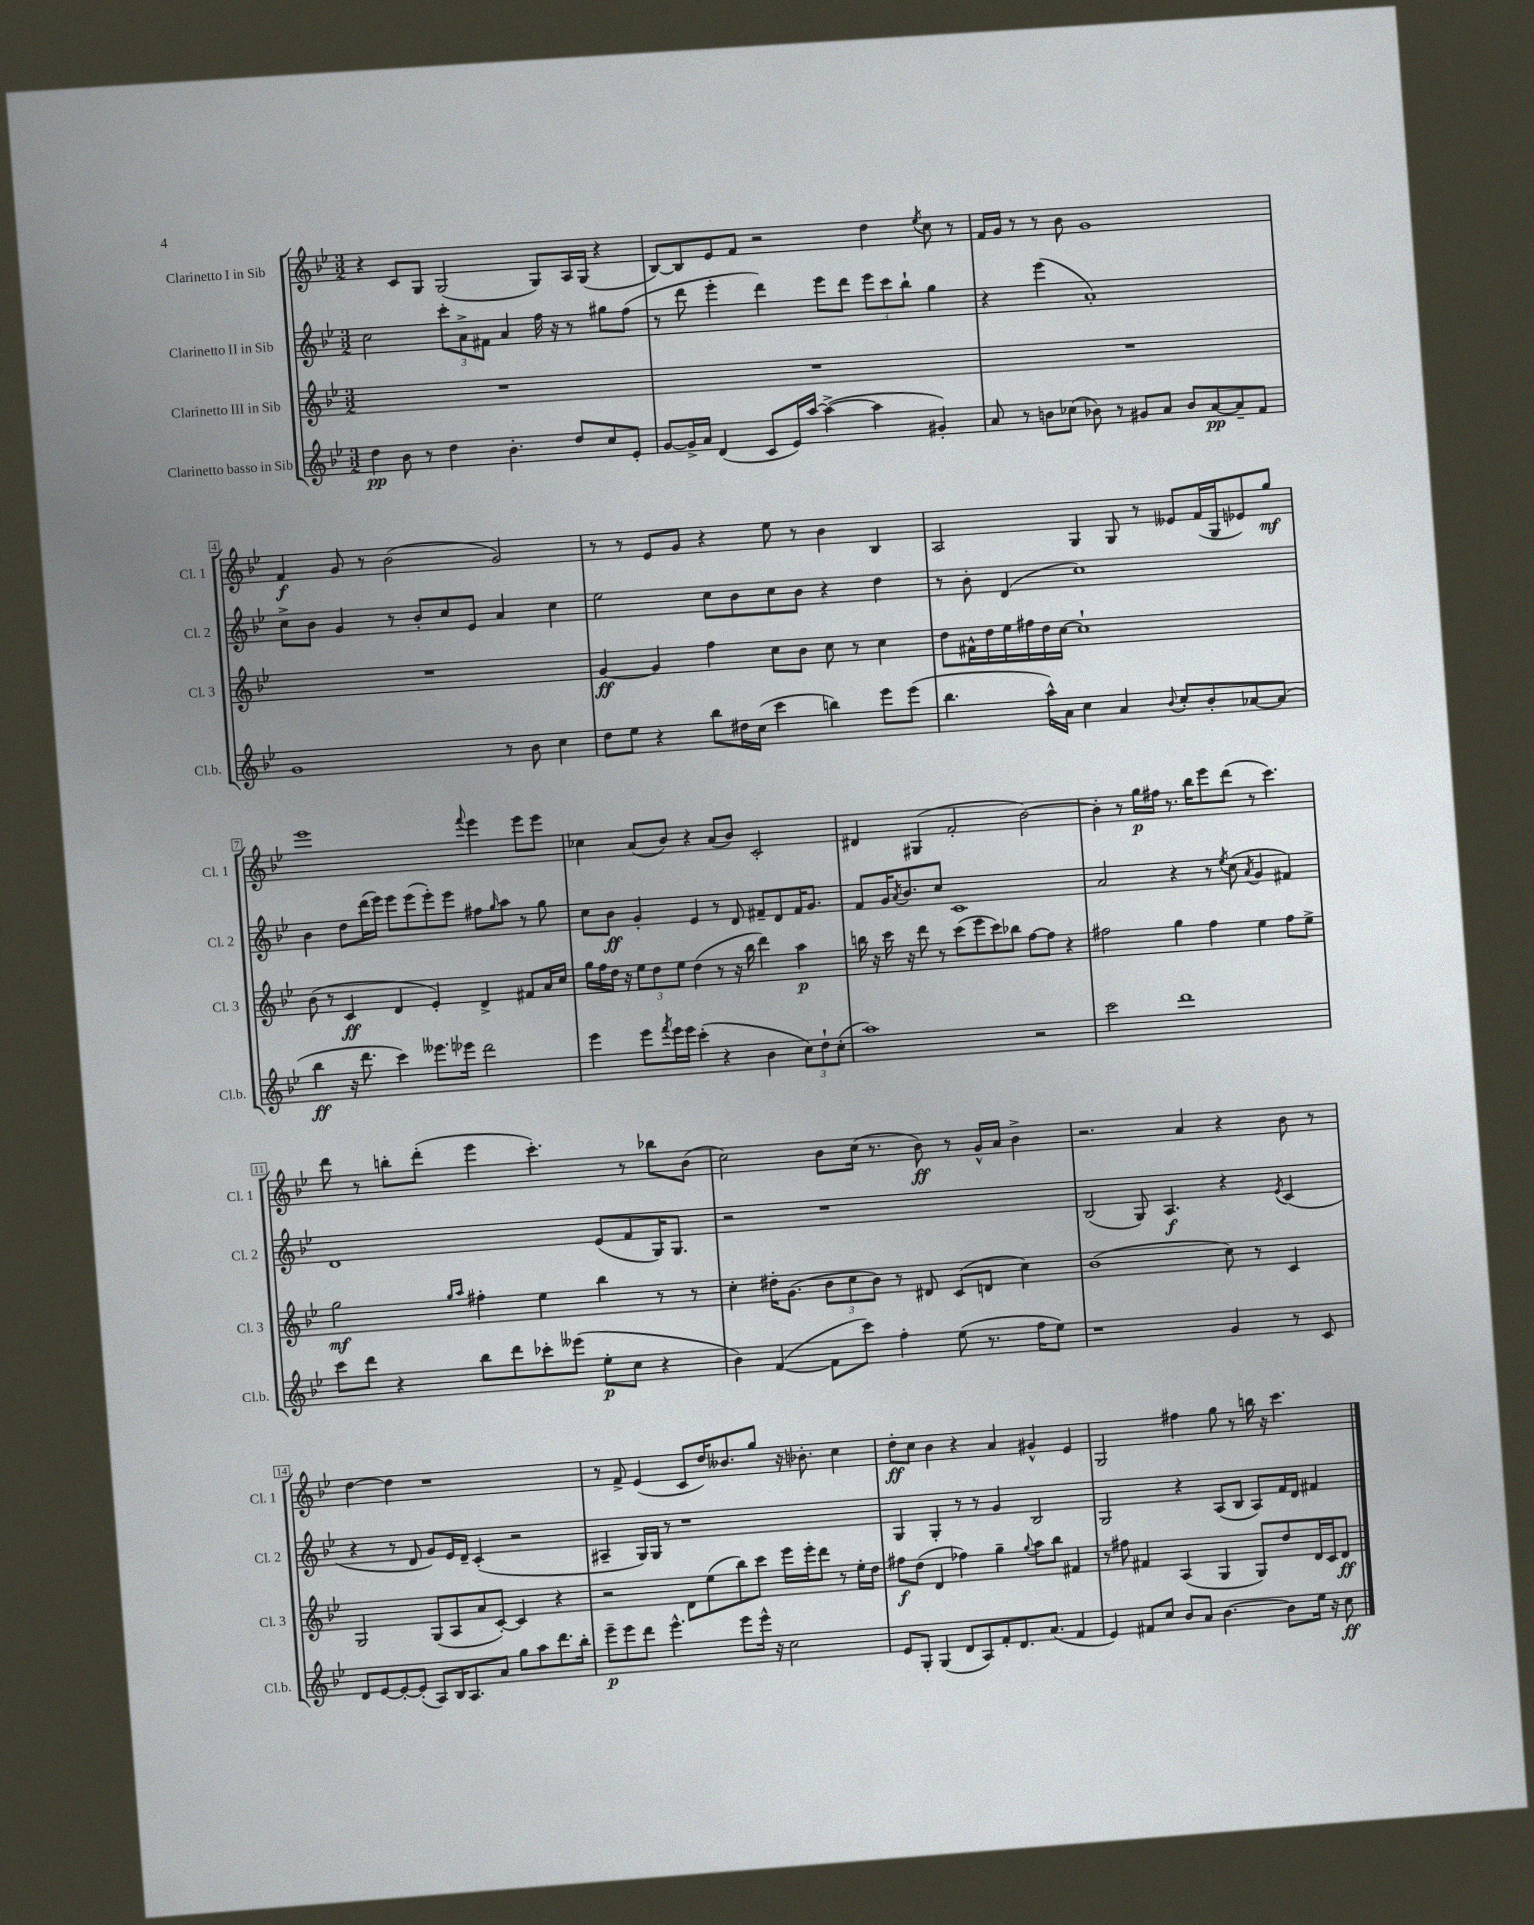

**kern	**kern	**kern	**kern
*staff4	*staff3	*staff2	*staff1
*clefG2	*clefG2	*clefG2	*clefG2
*k[b-e-]	*k[b-e-]	*k[b-e-]	*k[b-e-]
*M3/2	*M3/2	*M3/2	*M3/2
4dd\	1.r	2cc\	4r
8b-\	.	.	8c/L
8r	.	.	8G/J
4dd\	.	12ccc'\L	(2G/
.	.	12a^\	.
.	.	12f#\J	.
4.b-'\	.	4a/	.
.	.	16ff\	8G/L)
.	.	16r	.
8dd/L	.	8r	16A/L
.	.	.	(16G/JJ
8cc/	.	8gg#\L	4r
8e-'/J	.	(8ff\J	.
=	=	=	=
[8g/L	1.r	8r	[8B-/L)
16g^/]L	.	8ddd\	8B-/]
16a/JJ	.	.	.
(4d/	.	4eee-'\	8e-/
.	.	.	8f/J
8c/L	.	4ddd\)	2r
16e-/L)	.	.	.
[16aa/JJ	.	.	.
(4aa^\_	.	8eee-\L	.
.	.	8ddd\J	.
4aa\]	.	12eee-\L	4dd\
.	.	12ccc\	.
.	.	12bb-`\J	.
.	.	.	8qee-/
4g#'/)	.	4gg\	8cc\
.	.	.	8r
=	=	=	=
8a/	1.r	4r	16f/LL
.	.	.	16g/JJ
8r	.	.	8r
8b\L	.	(4eee-\	8r
(8cc-\J	.	.	8b-\
8b-\)	.	1a')	1g
8r	.	.	.
8g#/L	.	.	.
8a/J	.	.	.
8b-/L	.	.	.
[8a/	.	.	.
8a~/]	.	.	.
8f/J	.	.	.
=	=	=	=
1g	1.r	8cc^\L	4f/
.	.	8b-\J	.
.	.	4g/	8g/
.	.	.	8r
.	.	8r	(2b-\
.	.	8b-'/L	.
.	.	8cc/	.
.	.	8e-/J	.
8r	.	4a/	2g/)
8b-\	.	.	.
4cc\	.	4cc\	.
=	=	=	=
8dd\L	[4g/	2ee-\	8r
8ee-\J	.	.	8r
4r	4g/]	.	8e-/L
.	.	.	8g/J
8bb-\L	4ff\	8cc\L	4r
16dd#\L	.	8b-\	.
(16cc\JJ	.	.	.
4ccc\	8cc\L	8cc\	8ee-\
.	8b-\J	8b-\J	8r
4bb\)	8cc\	4r	4b-\
.	8r	.	.
8eee-\L	4cc\	4dd\	4B-/
(8eee-\J	.	.	.
=	=	=	=
4.bb-\	8dd\L	8r	2A/
.	16f#^^\L	8b-'\	.
.	16dd\	.	.
.	16ee-\	(4d/	.
.	16ff#\	.	.
16aa^^\LL)	16dd\	.	.
16a\JJ	[16cc\JJ	.	.
4cc\	1cc`]	1cc)	4G/
4a/	.	.	8G/
.	.	.	8r
8qqb-/	.	.	.
8cc'/L	.	.	8e--/L
8b-'/	.	.	(16f/L
.	.	.	16G/J
[8a-/	.	.	8e-/)
(8a-/]J	.	.	8gg/J
=	=	=	=
4bb-\	(8b-\	4b-\	1eee-
.	8r	.	.
16r	4c/	8dd\L	.
8.ddd\	.	.	.
.	.	(16ddd\L	.
.	.	16eee-\JJ)	.
4ccc\)	4d/	8eee-\L	.
.	.	(8eee-\	.
8.eee--\L	4e-'/)	8eee-'\)	.
.	.	8eee-\J	.
16eee-\Jk	.	.	.
.	.	.	8qqfff/
2ddd\	4d^/	8ff#\L	4eee-\
.	.	16qqgg/	.
.	.	8aa\J	.
.	8f#/L	8r	8eee-\L
.	16a/L	8gg\	8eee-\J
.	16cc/JJ	.	.
=	=	=	=
4eee-\	16gg\LL	8cc\L	4cc-\
.	16ff\	.	.
.	16dd\JJ	8b-\J	.
.	16r	.	.
8eee-\L	12ee-\L	4g'/	(8a/L
.	12dd\	.	.
8qfff/	.	.	.
16eee-\L	.	.	8b-/J)
.	12ee-\J	.	.
16eee-\JJ	.	.	.
(4ccc'\	(4dd\	4e-/	4r
4r	8r	8r	(8a/L
.	16r	8d/	8b-/J)
.	16bb-\	.	.
4b-\	4ddd\)	8f#~/L	2c'/
.	.	8d/	.
12cc\L)	4aa\	16f#/K	.
.	.	8.g/J	.
12dd`\	.	.	.
(12cc'\J	.	.	.
=	=	=	=
1aa)	16bb\	8f/L	4d#/
.	16r	.	.
.	16ccc\	16g/K	.
.	.	8qa/	.
.	16r	8.b-/	.
.	8ddd\	.	(4G#/
.	8r	8cc/J	.
.	(8ccc\L	1c	2f'/
.	8eee-\	.	.
.	8ccc\)	.	.
.	8bb-\J	.	.
2r	[8ff\L	.	[2b-\)
.	8ff\]J	.	.
.	4r	.	.
=	=	=	=
2ccc\	2ff#\	2a/	4b-'\]
.	.	.	8r
.	.	.	16gg\LL
.	.	.	16ff#\JJ
1ddd	4gg\	4r	8.r
.	.	.	16bb-\LK
.	4ff#\	8r	8eee-\
.	.	8qee-/	.
.	.	(8cc\	(8ddd\J
.	.	8qa/	.
.	4ee-\	4g/	8r
.	.	.	4.ccc\)
.	8ff#\L	4f#/)	.
.	8ee-^\J	.	.
=	=	=	=
8ccc\L	2gg\	1d	8ddd\
8ddd\J	.	.	8r
4r	.	.	8bb'\L
.	.	.	(8ddd'\J
.	16qqgg/LL	.	.
.	16qqaa/JJ	.	.
8bb-\L	4ff#'\	.	4eee-\
8ddd\	.	.	.
8ccc-'\	4ee-\	.	4.ccc'\)
(8eee--\J	.	.	.
8ee-'\L	4bb-\	(8e-/L	.
8cc\J	.	8f/	8r
4r	8r	16G/K)	8bb-\L
.	.	8.G/J	.
.	8r	.	(8b-\J
=	=	=	=
4b-\)	4cc'\	2r	2cc\)
([4f/	16dd#'\LK	.	.
.	(8.g\J	.	.
8f\]L	12b-\L	1r	8b-\L
.	12cc\	.	.
8ccc\J)	.	.	(16cc\Jk
.	12b-\J)	.	.
.	.	.	8.r
4ff'\	8r	.	.
.	8d#/	.	8b-\)
(8ee-\	(8c/L	.	8r
8.r	8d/J	.	16g^^/LL
.	.	.	16a/JJ
.	4cc\)	.	4b-^\
16ff\LK	.	.	.
8ee-\J)	.	.	.
=	=	=	=
1r	(1b-	(2B-/	2.r
.	.	8G/)	.
.	.	4.A/	.
.	.	.	4a/
4g/	8cc\)	4r	4r
.	8r	.	.
.	.	8qe-/	.
8r	4c/	(4c/	8b-\
8c/	.	.	8r
=	=	=	=
8d/L	2G/	4r	[4dd\
[8e-/	.	.	.
8e-'/_	.	8r	4dd\]
(8e-'/]J	.	8d/	.
8A/L)	(8G/L	8g/L)	1r
16B-/K	8A/	16e-/L	.
8.A/	.	16d~/JJ	.
.	8a/	(4c'/	.
8a/J	[8c'/J)	.	.
8gg\L	4c/]	2r	.
8aa\	.	.	.
8.ddd\	4r	.	.
16bb-'\Jk	.	.	.
=	=	=	=
8eee-~\L	2r	4A#~/	8r
8eee-\	.	.	8f^/
8ddd\J	.	16G/LL)	(4e-/
.	.	16G/JJ	.
4.eee-^^\	.	8r	.
.	8d\L	1r	8c/L
.	(8ee-\	.	16dd/K)
.	.	.	8.b--/
8eee-\L	8bb-\)	.	.
16eee-^^\Jk	8ccc\J	.	8gg/J
16r	.	.	.
2cc\	16eee-\LL	.	16r
.	16eee-'\J	.	8.b-'\
.	8ddd\J	.	.
.	8r	.	4cc\
.	16ee-'\LL	.	.
.	16dd\JJ	.	.
=	=	=	=
8e-/L	8ff#\L	4G/	8dd'\L
8G'/J	(8dd\J	.	8cc\J
(4G/	4d/	4G'/	4b-\
8d/L	4ff-\)	8r	4r
8A/)	.	8r	.
8f'/	4gg~\	4g/	4a/
8.d/	.	.	.
.	8qqgg/	.	.
.	8aa\L	2B-/	4g#^^/
(8.a/J	.	.	.
.	8bb-\J	.	.
4f/	4f#/	.	4e-/
=	=	=	=
4e-/)	8r	2G/	2G/
.	8ff#\	.	.
8f#/L	4f#/	.	.
8cc/J	.	.	.
8b-/L	(4A/	4r	4ff#\
8a/J	.	.	.
[4.b-\	4G/	(8A/L	8gg\
.	.	8B-/J	8r
.	8G/L)	8A/L)	16bb\
.	.	.	16r
8b-\]L	8dd/	16f/L	4.ccc\
.	.	16d/JJ	.
16ee-\Jk	16d/L	4f#/	.
16r	16c/J	.	.
8cc\	8d/J	.	.
==	==	==	==
*-	*-	*-	*-
